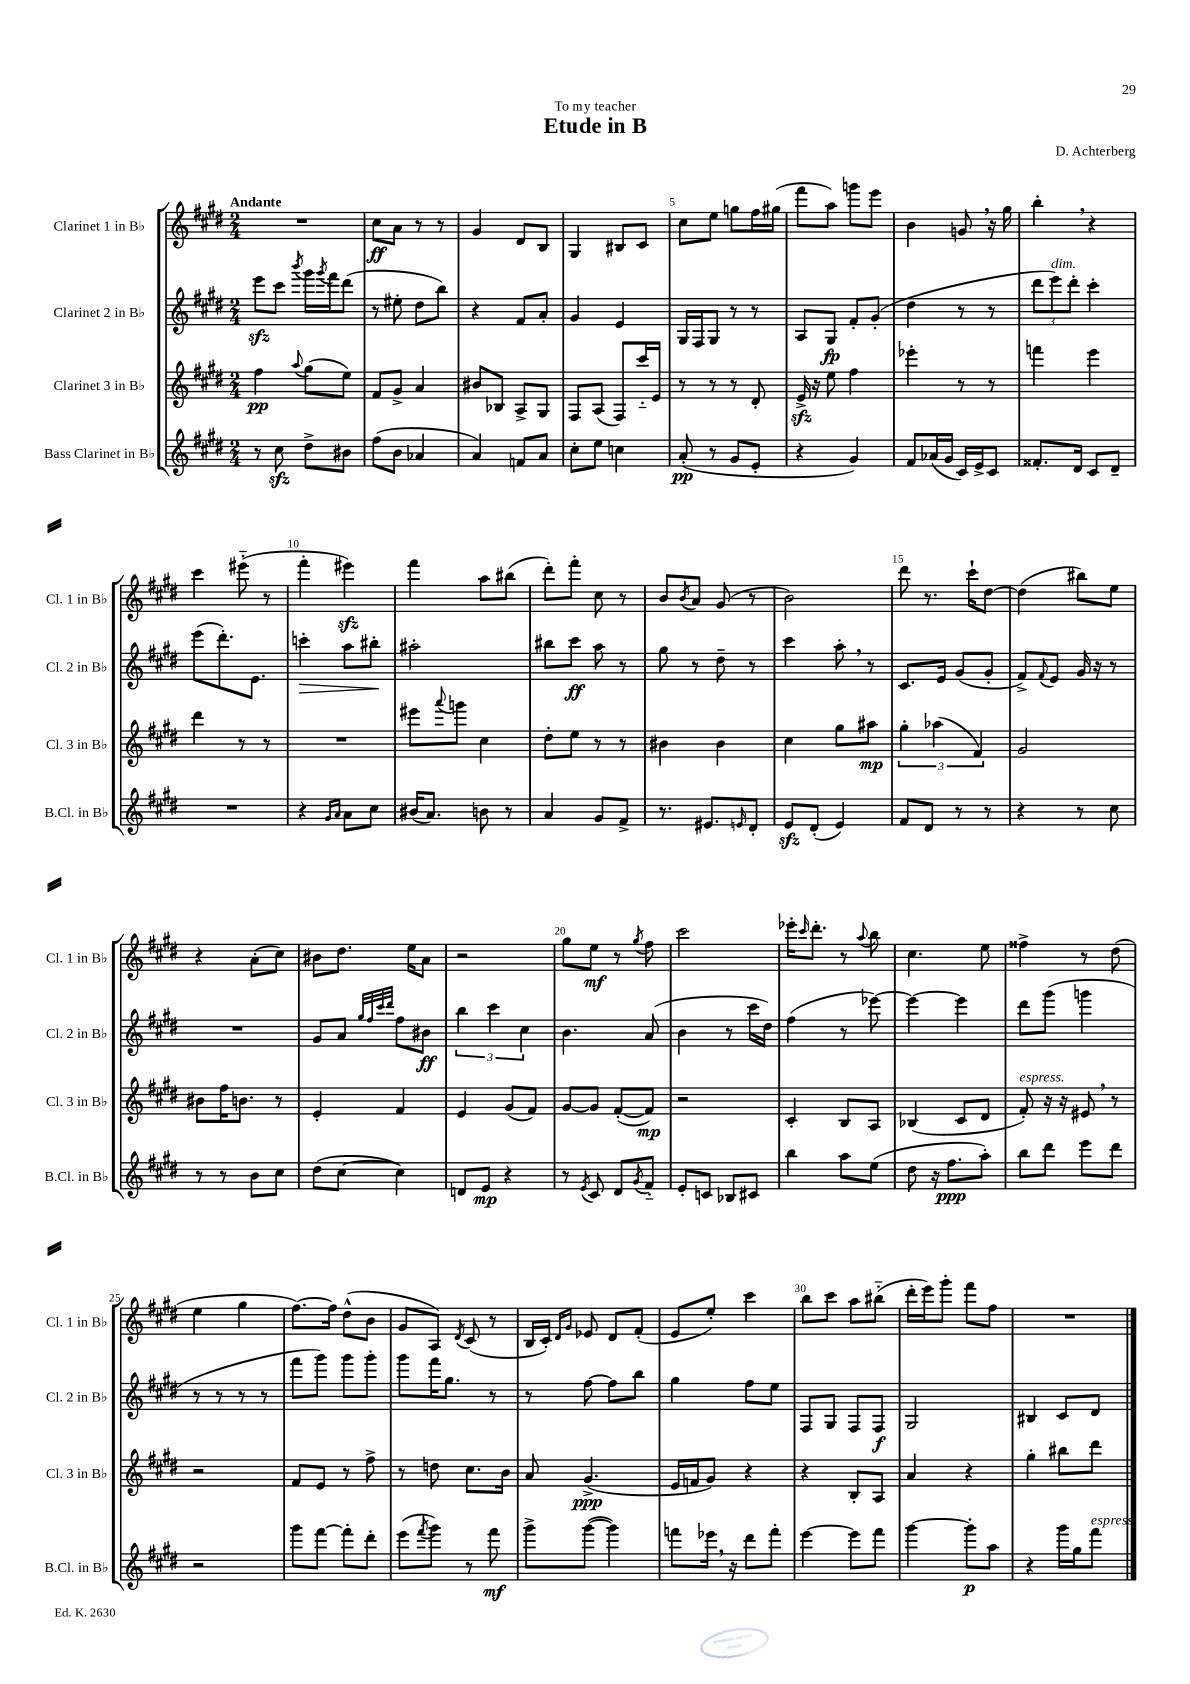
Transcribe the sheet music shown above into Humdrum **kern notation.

**kern	**kern	**kern	**kern
*staff4	*staff3	*staff2	*staff1
*clefG2	*clefG2	*clefG2	*clefG2
*k[f#c#g#d#]	*k[f#c#g#d#]	*k[f#c#g#d#]	*k[f#c#g#d#]
*M2/4	*M2/4	*M2/4	*M2/4
8r	4ff#	8eee	2r
8cc#	.	8ccc#	.
.	8qqaa	8qbbb	.
8dd#^	(8gg#	16ggg#	.
.	.	8qggg#	.
.	.	16fff#	.
8b#	8ee)	(8ddd#	.
=	=	=	=
(8ff#	8f#	8r	8cc#
8b	8g#^	8ee#'	8a
4a-	4a	8dd#	8r
.	.	8bb)	8r
=	=	=	=
4a)	8b#	4r	4g#
.	8B-	.	.
8f	8A^	8f#	8d#
8a	8G#	8a'	8B
=	=	=	=
8cc#'	8F#	4g#	4G#
8ee	(8A	.	.
4cc	8F#)	4e	8B#
.	16ccc#'~	.	8c#
.	16e	.	.
=	=	=	=
(8a'	8r	16G#	8cc#
.	.	16F#	.
8r	8r	8G#	8ee
8g#	8r	8r	8gg
8e'	8d#'	8r	16ff#
.	.	.	(16gg#
=	=	=	=
4r	16e^	8A	8fff#
.	16r	.	.
.	8ee	8G#	8aa)
4g#)	4ff#	8f#'	8ggg
.	.	(8g#'	8eee
=	=	=	=
8f#	4eee-'	4dd#	4b
(16a-	.	.	.
16g#	.	.	.
16c#)	8r	8r	8g
16e^	.	.	.
8c#	8r	8r	16r
.	.	.	16gg#
=	=	=	=
8.f##'	4fff	12ddd#	4bb'
.	.	12eee)	.
.	.	12ddd#'	.
16d#	.	.	.
8c#	4eee	4ccc#'	4r
8d#~	.	.	.
=	=	=	=
2r	4ddd#	(8eee	4ccc#
.	.	8.ddd#')	.
.	8r	.	(8eee#'~
.	.	8.e	.
.	8r	.	8r
=	=	=	=
4r	2r	4ccc'	4fff#'
16qqg#	.	.	.
16qqa	.	.	.
8a	.	8aa	4eee#)
8cc#	.	8bb#'	.
=	=	=	=
(16b#	8eee#	2aa#'	4fff#
8.a)	.	.	.
.	8qqaaa	.	.
.	8ggg	.	.
8b	4cc#	.	8aa
8r	.	.	(8bb#
=	=	=	=
4a	8dd#'	8bb#	8ddd#')
.	8ee	8ccc#	8fff#'
8g#	8r	8aa	8cc#
8f#^	8r	8r	8r
=	=	=	=
8.r	4b#	8gg#	8b
.	.	.	8qb
.	.	8r	8a
8.e#	.	.	.
.	4b#	8dd#~	(8g#
16qqe	.	.	.
8d#'	.	8r	8r
=	=	=	=
8e	4cc#	4ccc#	2b)
(8d#'	.	.	.
4e)	8gg#	8aa'	.
.	8aa#	8r	.
=	=	=	=
8f#	6gg#'	8.c#	8ddd#
8d#	.	.	8.r
.	(6aa-	.	.
.	.	16e	.
8r	.	(8g#	.
.	.	.	16ccc#`
.	6f#)	.	.
8r	.	8g#'	[8dd#
=	=	=	=
4r	2g#	8f#^)	(4dd#]
.	.	8qqf#	.
.	.	8e	.
8r	.	16g#	8bb#)
.	.	16r	.
8cc#	.	8r	8ee
=	=	=	=
8r	8b#	2r	4r
8r	16ff#	.	.
.	8.b	.	.
8b	.	.	(8a'
8cc#	8r	.	8cc#)
=	=	=	=
(8dd#	4e'	8g#	8b#
[8cc#	.	8a	8.dd#
.	.	32qqgg#	.
.	.	32qqff#	.
.	.	32qqccc#	.
.	.	32qqddd#	.
4cc#])	4f#	8ff#	.
.	.	.	16ee
.	.	8b#	8a
=	=	=	=
8d	4e	6bb	2r
8e	.	.	.
.	.	6ccc#	.
4r	(8g#	.	.
.	.	6cc#	.
.	8f#)	.	.
=	=	=	=
8r	[8g#	4.b	8gg#
8qe	.	.	.
8c#	8g#]	.	8ee
8d#	([8f#'	.	8r
8qg#	.	.	8qgg#
8f#'~	8f#])	(8a	8ff#
=	=	=	=
8e'	2r	4b	2ccc#
8c	.	.	.
8B-	.	8r	.
8c#	.	16ccc#	.
.	.	16dd#)	.
=	=	=	=
4bb	4c#'	(4ff#	16eee-'
.	.	.	16qqccc#
.	.	.	8.ddd#'
8aa	8B	8r	8r
.	.	.	8qqaa
(8ee	8A	[8eee-)	8bb
=	=	=	=
8dd#	(4B-	4eee-_	4.cc#
16r	.	.	.
8.ff#	.	.	.
.	8c#	4eee-]	.
8aa')	8d#	.	8ee
=	=	=	=
8bb	8f#')	8ddd#	4ff##^
8ddd#	16r	(8ggg#	.
.	16r	.	.
8eee	8e#	4ggg	8r
8ddd#	8r	.	(8dd#
=	=	=	=
2r	2r	8r	4ee
.	.	8r	.
.	.	8r	4gg#
.	.	8r	.
=	=	=	=
8ggg#	8f#	8fff#	[8.ff#)
[8fff#	8e	8ggg#)	.
.	.	.	16ff#]
8fff#']	8r	8ggg#	(8dd#^^
8ddd#'	8ff#^	8ggg#'	8b
=	=	=	=
(8eee	8r	8ggg#	8g#
8qfff#	.	.	.
8ggg#)	8dd	16fff#	8A)
.	.	8.gg#	.
.	.	.	8qd#
8r	8.cc#	.	(8c#
8fff#	.	8r	8r
.	16b	.	.
=	=	=	=
8ggg#^	8a	8r	16B
.	.	.	16c#')
.	.	.	16qqd#
.	.	.	16qqg#
([8ggg#	(4.g#^	[8ff#	8e-
4ggg#])	.	8ff#]	8d#
.	.	8bb	(8f#'
=	=	=	=
8fff	16e	4gg#	8e
.	16f	.	.
16eee-	8g#)	.	8ee')
16r	.	.	.
8ddd#	4r	8ff#	4ccc#
8fff'	.	8ee	.
=	=	=	=
[4eee	4r	8F#	8bb
.	.	8G#	8ccc#
8eee]	8B'	8F#	8aa
8fff#	8A	8F#	(8bb#'~
=	=	=	=
[4ggg#	4a	2G#	16ddd#'
.	.	.	16eee)
.	.	.	8ggg#'
8ggg#']	4r	.	8fff#
8aa	.	.	8ff#
=	=	=	=
4r	4gg#'	4B#	2r
16ggg#	8bb#	8c#	.
16gg#	.	.	.
8fff#	8ddd#	8d#	.
==	==	==	==
*-	*-	*-	*-
